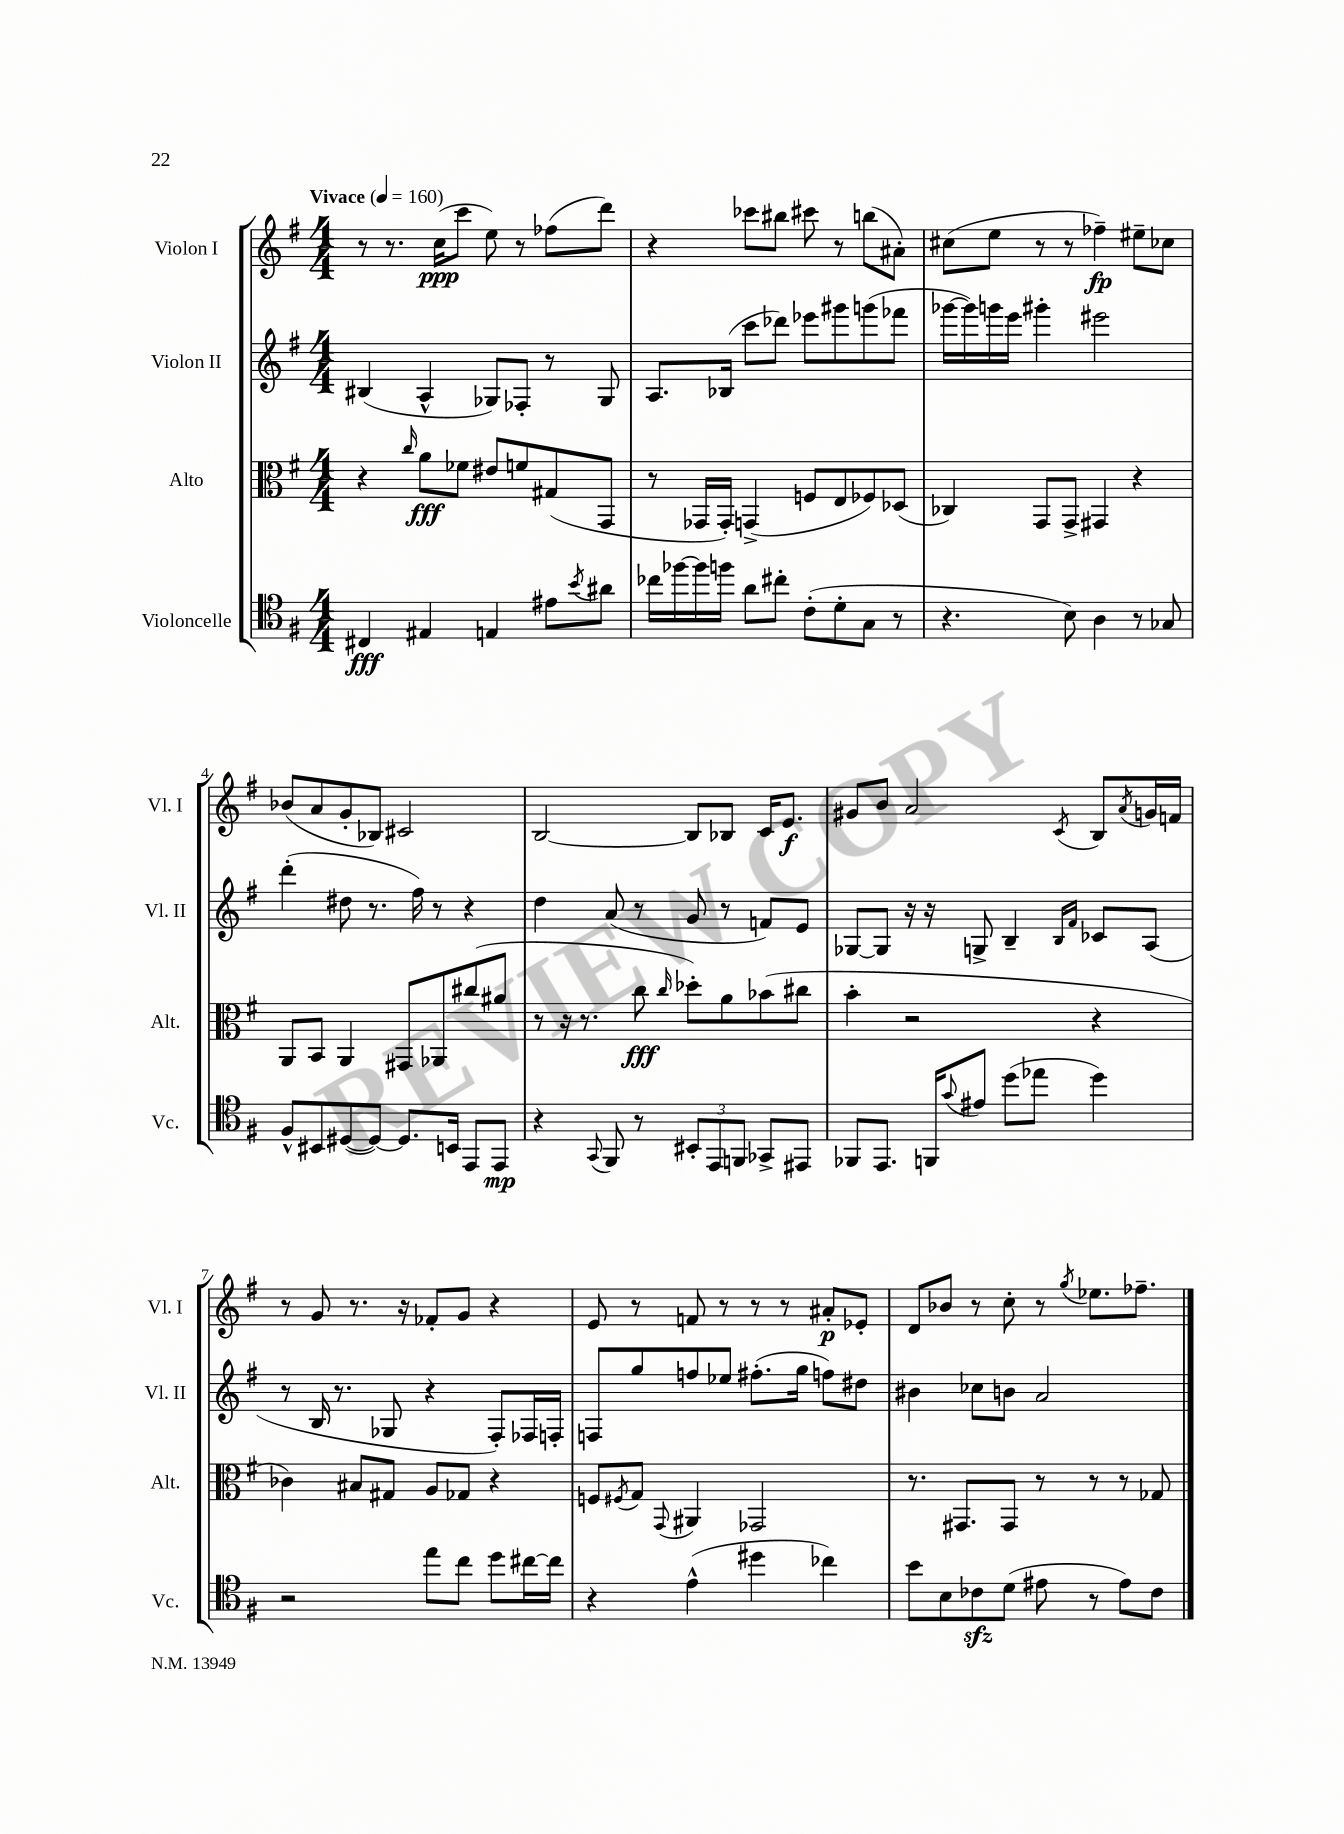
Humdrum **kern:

**kern	**dynam	**kern	**dynam	**kern	**kern	**dynam
*part4	*part4	*part3	*part3	*part2	*part1	*part1
*staff4	*staff4	*staff3	*staff3	*staff2	*staff1	*staff1
*I"Violoncelle	*	*I"Alto	*	*I"Violon II	*I"Violon I	*
*I'Vc.	*	*I'Alt.	*	*I'Vl. II	*I'Vl. I	*
*clefC4	*	*clefC3	*	*clefG2	*clefG2	*
*k[f#]	*	*k[f#]	*	*k[f#]	*k[f#]	*
*M4/4	*	*M4/4	*	*M4/4	*M4/4	*
*MM160	*	*MM160	*	*MM160	*MM160	*
=1	=1	=1	=1	=1	=1	=1
!	!	!	!	!	!LO:TX:a:B:t=Vivace	!
4C#X/	fff	4r	.	(4B#X/	8r	.
.	.	.	.	.	8.r	.
.	.	16qqcc/	.	.	.	.
4E#X/	.	8a\L	fff	4A^^/	.	.
.	.	.	.	.	(16cc\KL	ppp
.	.	8f-X\J	.	.	8ccc\J	.
4En/	.	8e#X/L	.	8G-X/L)	8ee\)	.
.	.	8fn/	.	8F-X'/J	8r	.
8e#X\L	.	(8G#X/	.	8r	(8ff-X\L	.
8qb/	.	.	.	.	.	.
8a#X\J	.	8GG/J	.	8G-/	8ddd\J)	.
=2	=2	=2	=2	=2	=2	=2
16cc-X\LL	.	8r	.	8.A/L	4r	.
[16ff-X\	.	.	.	.	.	.
16ff-\]	.	16GG-X/LL	.	.	.	.
16ffn\JJ	.	16GG-'/JJ)	.	(16B-X/Jk	.	.
8a\L	.	(4GGn^/	.	8ccc\L	8ccc-X\L	.
8cc#X'\J	.	.	.	8ddd-X\J)	8bb#X\J	.
(8c'\L	.	8Fn/L	.	8eee-X\L	8ccc#X\	.
8d'\	.	8E/	.	8ggg#X\	8r	.
8G\J	.	8F-X/)	.	(8gggn\	(8bbn\L	.
8r	.	(8D-X/J	.	8fff-X\J	8a#X'\J)	.
=3	=3	=3	=3	=3	=3	=3
4.r	.	4C-X/)	.	[16ggg-X\LL	(8cc#X\L	.
.	.	.	.	16ggg-\])	.	.
.	.	.	.	16gggn\	8ee\J	.
.	.	.	.	16eee\JJ	.	.
.	.	8GG/L	.	4ggg#X'\	8r	.
8B\)	.	8GG^/J	.	.	8r	.
4A\	.	4GG#X/	.	2eee#X\	4ff-X~\)	fp
8r	.	4r	.	.	8ee#X~\L	.
8G-X/	.	.	.	.	8cc-X\J	.
!!LO:LB:g=z
=4	=4	=4	=4	=4	=4	=4
8F#^^/L	.	8AA/L	.	(4ddd'\	(8b-X/L	.
8BB#X/	.	8BB/J	.	.	8a/	.
([8D#X/	.	4AA/	.	8dd#X\	8g'/	.
8D#/J_)	.	.	.	8.r	8B-X/J)	.
8.D#/L]	.	8GG#X/L	.	.	2c#X/	.
.	.	.	.	16ff#\)	.	.
.	.	8AA-X/	.	8r	.	.
16BBn/Jk	.	.	.	.	.	.
8EE/L	.	(8cc#X/	.	4r	.	.
8EE/J	mp	8a#X/J	.	.	.	.
=5	=5	=5	=5	=5	=5	=5
4r	.	8r	.	4dd\	[2B/	.
.	.	16r	.	.	.	.
.	.	8.r	.	.	.	.
8qqGG/	.	.	.	.	.	.
8FF#/	.	.	.	(8a/	.	.
8r	.	8cc\	fff	8r	.	.
.	.	16qqcc/	.	.	.	.
12BB#X'/L	.	8dd-X'\L)	.	8g/	8B/L]	.
12EE/	.	.	.	.	.	.
.	.	8a\	.	8r	8B-X/J	.
12FFn/J	.	.	.	.	.	.
8GG-X^/L	.	(8b-X\	.	8fn/L)	16c/KL	.
.	.	.	.	.	8.e/J	f
8EE#X/J	.	8cc#X\J	.	8e/J	.	.
=6	=6	=6	=6	=6	=6	=6
8FF-X/L	.	4b'\	.	[8G-X/L	8g#X/L	.
8.EE/J	.	.	.	8G-/J]	8b/J	.
.	.	2r	.	16r	2a/	.
16FFn/KL	.	.	.	16r	.	.
8qqg/	.	.	.	.	.	.
8e#X/J	.	.	.	8Gn^/	.	.
(8dd\L	.	.	.	4B~/	.	.
8ee-X\J	.	.	.	.	.	.
.	.	.	.	16qqB/LL	.	.
.	.	.	.	16qqf#/JJ	8qc/	.
4dd\)	.	4r	.	8c-X/L	8B/L	.
.	.	.	.	.	8qa/	.
.	.	.	.	(8A/J	16gn/L	.
.	.	.	.	.	16fn/JJ	.
!!LO:LB:g=z
=7	=7	=7	=7	=7	=7	=7
2r	.	4c-X\)	.	8r	8r	.
.	.	.	.	16B/	8g/	.
.	.	.	.	8.r	.	.
.	.	8B#X/L	.	.	8.r	.
.	.	8G#X/J	.	8G-X/	.	.
.	.	.	.	.	16r	.
8ee\L	.	8A/L	.	4r	8f-X'/L	.
8cc\J	.	8G-X/J	.	.	8g/J	.
8dd\L	.	4r	.	8F#'/L)	4r	.
[16cc#X\L	.	.	.	16F-X/L	.	.
16cc#\JJ]	.	.	.	16Fn'/JJ	.	.
=8	=8	=8	=8	=8	=8	=8
4r	.	8Fn/L	.	8Fn/L	8e/	.
.	.	8qF#X/	.	.	.	.
.	.	8G/J	.	8gg/	8r	.
.	.	8qqGG/	.	.	.	.
(4e^^\	.	4AA#X/	.	8ffn/	8fn/	.
.	.	.	.	8ee-X/J	8r	.
4dd#X\	.	2GG-X/	.	(8.ff#X'\L	8r	.
.	.	.	.	.	8r	.
.	.	.	.	16gg\Jk	.	.
4cc-X\)	.	.	.	8ffn\L)	8a#X'/L	p
.	.	.	.	8dd#X\J	8e-X'/J	.
=9	=9	=9	=9	=9	=9	=9
8b\L	.	8.r	.	4b#X\	8d/L	.
8B\	.	.	.	.	8b-X/J	.
.	.	8.GG#X/L	.	.	.	.
8c-Xzz\	.	.	.	8cc-X\L	8r	.
(8d\J	.	8GG#/J	.	8bn\J	8cc'\	.
8e#X\	.	8r	.	2a/	8r	.
.	.	.	.	.	8qgg/	.
8r	.	8r	.	.	8.ee-X\L	.
8e#\L)	.	8r	.	.	.	.
.	.	.	.	.	8.ff-X~\J	.
8c-\J	.	8G-X/	.	.	.	.
==	==	==	==	==	==	==
*-	*-	*-	*-	*-	*-	*-
